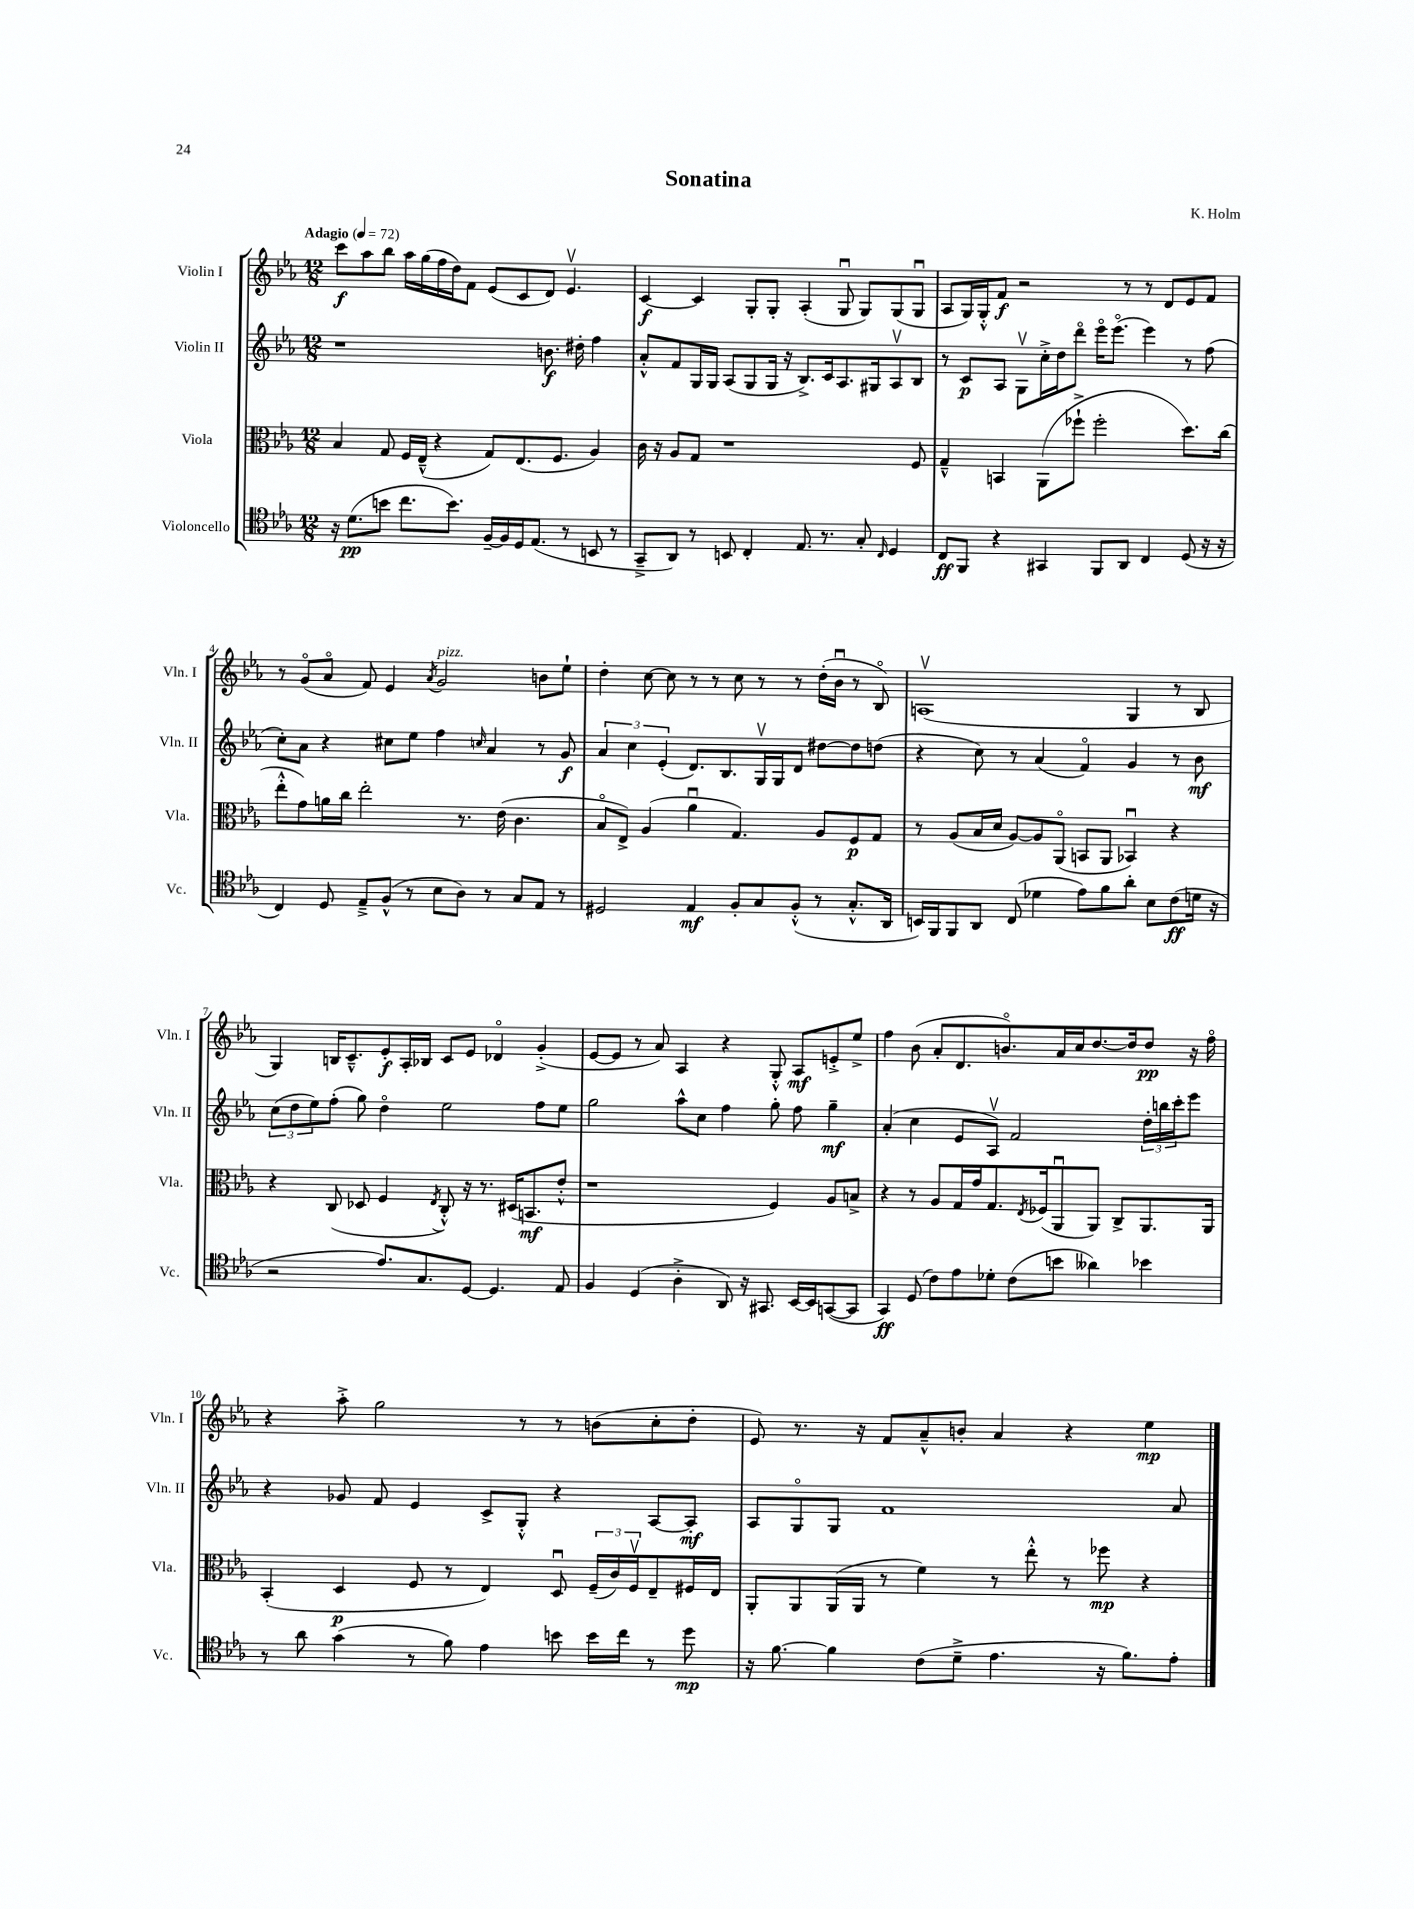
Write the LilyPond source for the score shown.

\header { title = "Sonatina" composer = "K. Holm" }
<<
\new StaffGroup <<
\new Staff = "s0" \with { instrumentName = "Violin I" shortInstrumentName = "Vln. I" } {
    \clef treble \key ees \major \numericTimeSignature \time 12/8 \tempo "Adagio" 4 = 72
    c'''8\f aes''8 bes''8 aes''16 g''16( f''16 d''16) f'8 ees'8( c'8 d'8) ees'4.\upbow |
    c'4~\f c'4 g8-. g8-. aes4-.( g8\downbow g8) g8( g8\downbow |
    aes8 g16) g16-.-^ f'8\f r2 r8 r8 d'8 ees'8 f'8 |
    r8 g'8\flageolet( aes'8\flageolet f'8) ees'4 \acciaccatura { aes'8 } g'2^\markup { \italic "pizz." } b'8 ees''8-! |
    d''4-. c''8~ c''8 r8 r8 c''8 r8 r8 d''16-.( bes'16\downbow r8 bes8\flageolet) |
    a1\upbow( g4 r8 bes8 |
    g4) b16 c'8.---^ ees'8-.\f aes16-. bes16 c'8 ees'8 des'4\flageolet g'4-.->( |
    ees'8~ ees'8 r8 aes'8) aes4 r4 g8-.-^ aes8\mf e'8-.-> ees''8-> |
    f''4 bes'8( aes'8-. d'8. b'8.\flageolet) aes'16 c''16 d''8.~ d''16 d''8\pp r16 f''16\flageolet |
    r4 aes''8-.-> g''2 r8 r8 b'8( c''8-. d''8-. |
    ees'8) r8. r16 f'8 aes'8---^ b'8-. aes'4 r4 ees''4\mp \bar "|." |
}
\new Staff = "s1" \with { instrumentName = "Violin II" shortInstrumentName = "Vln. II" } {
    \clef treble \key ees \major \numericTimeSignature \time 12/8
    r1 b'8.\f dis''16-. f''4 |
    aes'8-.-^ f'8 g16 g16 aes8( g8 g16 r16 bes8.->) c'16 aes8. gis16 aes8\upbow bes8 |
    r8 c'8\p aes8 g8\upbow c''16-.-> d''16 d'''8\flageolet ees'''16\flageolet ees'''8.\flageolet( ees'''4) r8 f''8( |
    c''8-.) aes'8 r4 cis''8 ees''8 f''4 \grace { c''16 } aes'4 r8 g'8\f |
    \tuplet 3/2 { aes'4 c''4 ees'4-.( } d'8.) bes8. g16\upbow g16 d'8 dis''8~ dis''8 d''8( |
    r4 c''8) r8 aes'4( f'4\flageolet) g'4 r8 bes'8\mf |
    \tuplet 3/2 { c''8( d''8 ees''8) } f''8-.( g''8) d''4\flageolet ees''2 f''8 ees''8 |
    g''2 aes''8-^ c''8 f''4 g''8-. f''8 g''4--\mf |
    aes'4-.( c''4 ees'8 aes8\upbow) f'2 \tuplet 3/2 { d''16-. b''16 c'''16-. } ees'''8 |
    r4 ges'8 f'8 ees'4 c'8-> g8-.-^ r4 aes8~ aes8-.\mf |
    aes8 g8\flageolet g8 f'1 aes'8 \bar "|." |
}
\new Staff = "s2" \with { instrumentName = "Viola" shortInstrumentName = "Vla." } {
    \clef alto \key ees \major \numericTimeSignature \time 12/8
    bes4 g8 f16 ees16---^( r4 g8) ees8.( f8. aes4) |
    c'16 r16 aes8 g8 r1 f8 |
    g4---^ b,4 aes,8( fes''8-!-> fes''2-. d''8.) c''16( |
    ees''8-.-^ g'8) a'16 c''16 ees''2-. r8. ees'16( c'4. |
    bes8\flageolet ees8->) aes4( aes'4\downbow g4.) aes8 f8\p g8 |
    r8 aes8( bes16 d'16 aes8~) aes8 aes,8\flageolet( b,8 aes,8 bes,4\downbow) r4 |
    r4 c8( des8 f4 \acciaccatura { ees8 } c8-.-^) r16 r8. dis16( b,8.\mf ees'8-.-^ |
    r1 f4) aes8 b8-> |
    r4 r8 aes8 g16 g'16 g8. \acciaccatura { ees8 } fes16( aes,8\downbow aes,8) c8-> aes,8. aes,16 |
    bes,4-.( d4\p f8 r8 ees4) d8\downbow \tuplet 3/2 { f16--( c'16) f16\upbow } ees8-- fis16 ees16 |
    aes,8-. aes,8 aes,16( aes,16 r8 f'4) r8 ees''8-.-^ r8 fes''8\mp r4 \bar "|." |
}
\new Staff = "s3" \with { instrumentName = "Violoncello" shortInstrumentName = "Vc." } {
    \clef tenor \key ees \major \numericTimeSignature \time 12/8
    r16 d'8.\pp( b'8 c''8. b'8.) f16~-- f16 d16 ees8.( r8 b,8 r8 |
    g,8---> aes,8) r8 b,8 c4-. ees8. r8. g8-. \grace { c16 } d4 |
    c8\ff f,8 r4 gis,4 f,8 aes,8 c4 d8( r16 r16 |
    c4) d8 ees8---> f8-^( r8 bes8 aes8) r8 g8 ees8 r8 |
    dis2 ees4\mf f8-. g8 f8-.-^( r8 g8.-.-^ aes,16 |
    b,16) f,16 f,8 aes,8 c8( des'4 ees'8) f'8 aes'8-. bes8 c'8\ff( d'16 r16 |
    r2 ees'8.) g8. d8~ d4. ees8 |
    f4 d4( aes4-.-> aes,8) r16 gis,8. bes,16~ bes,16 g,8~( g,8 |
    g,4\ff) d8( c'8) ees'8 des'8-. c'8( b'8 aeses'4) bes'4 |
    r8 aes'8 g'4( r8 f'8) ees'4 b'8 b'16 c''16 r8 d''8\mp |
    r16 f'8.~ f'4 c'8( d'8---> ees'4. r16 f'8.) ees'8-. \bar "|." |
}
>>
>>
